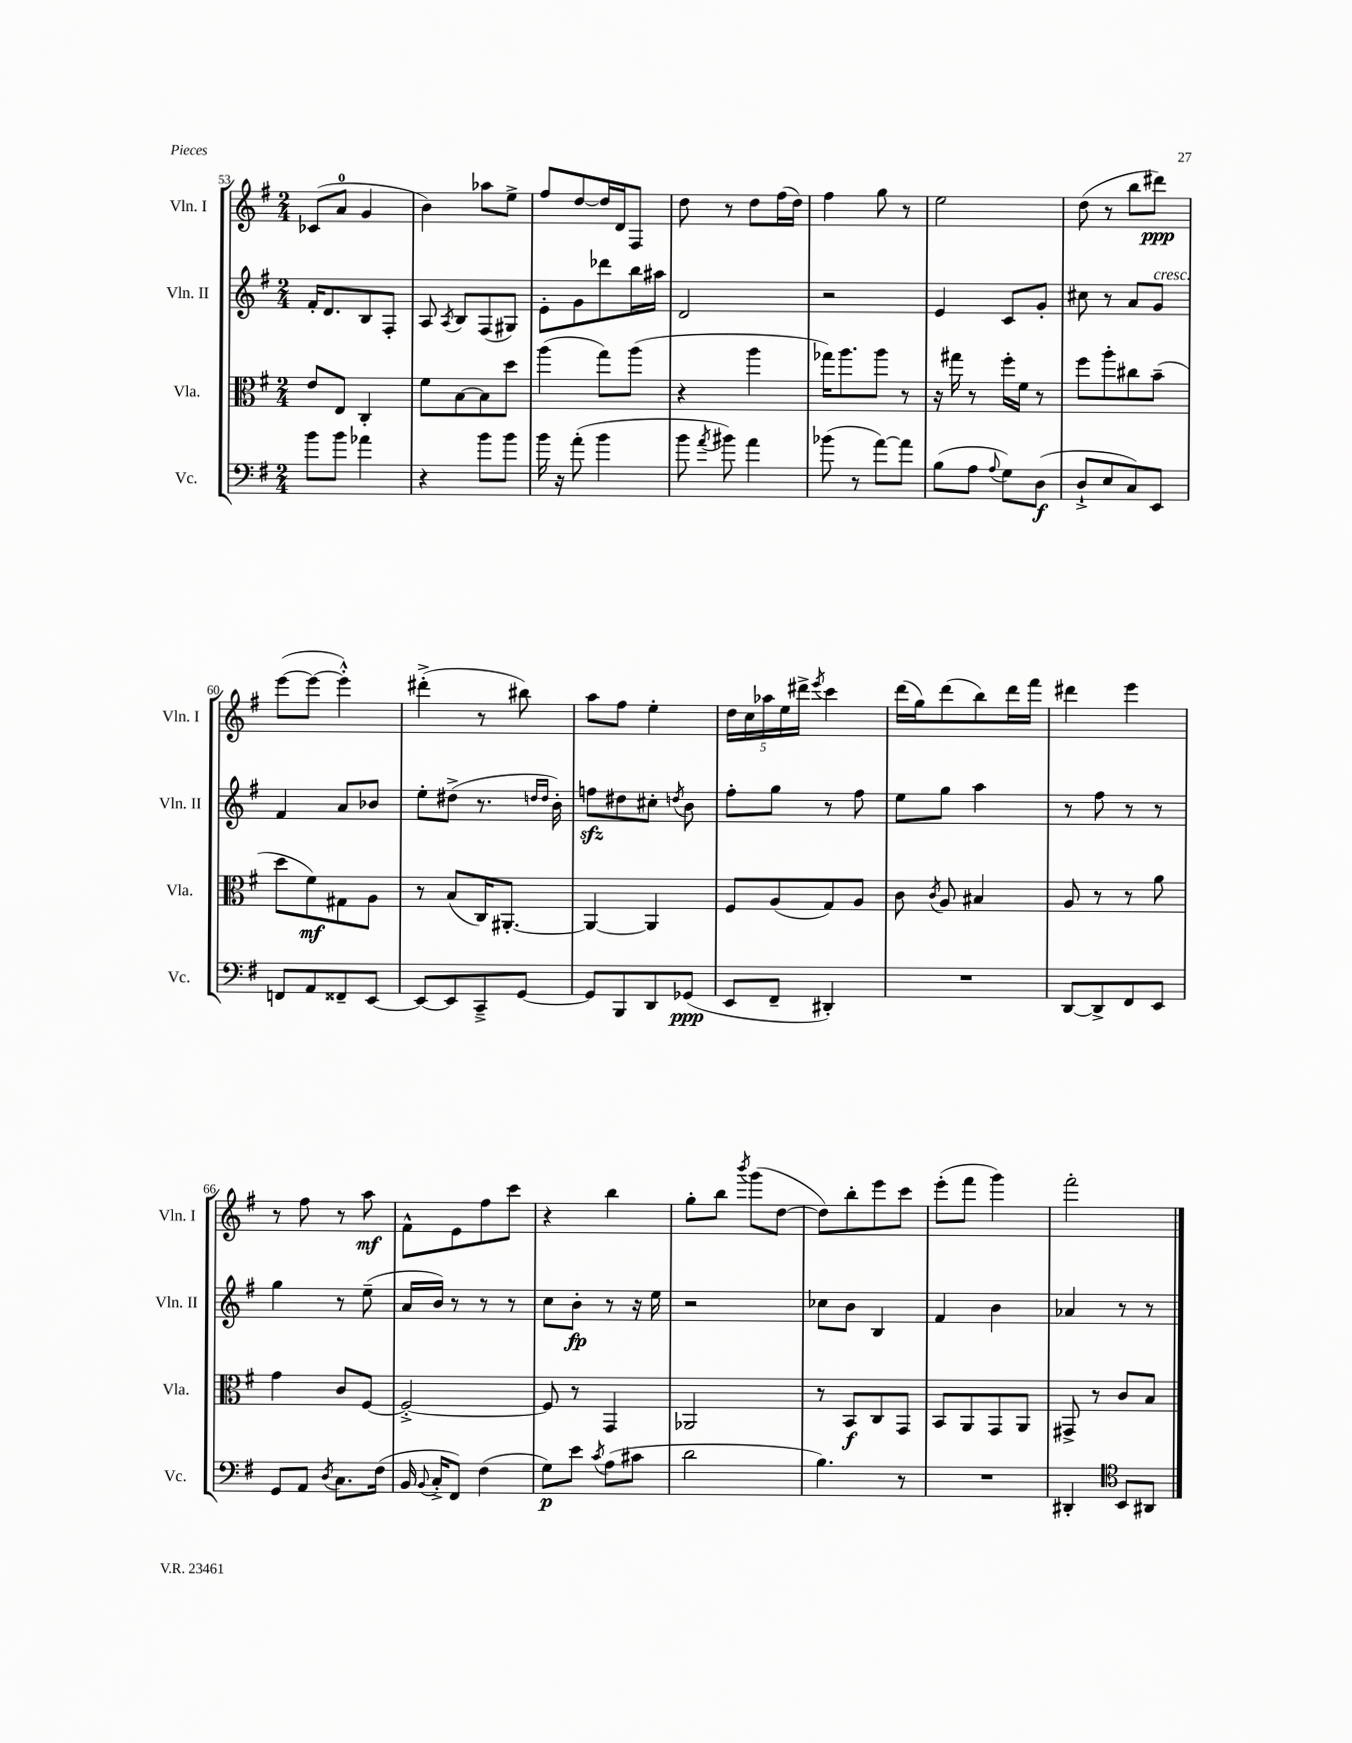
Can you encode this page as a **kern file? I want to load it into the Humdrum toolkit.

**kern	**kern	**kern	**kern
*staff4	*staff3	*staff2	*staff1
*clefF4	*clefC3	*clefG2	*clefG2
*k[f#]	*k[f#]	*k[f#]	*k[f#]
*M2/4	*M2/4	*M2/4	*M2/4
8b	8e	16f#'	(8c-
.	.	8.d	.
8b	8E	.	8a
4a-	4C'	8B	4g
.	.	8F#'	.
=	=	=	=
4r	8f#	8A	4b)
.	.	8qA	.
.	[8B	8B	.
8b	8B]	(8F#	8aa-
8b	8dd	8G#)	8ee^
=	=	=	=
16b	(4aa	8e'	8ff#
16r	.	.	.
(8a'	.	8g	[8dd
4b	8gg)	8ddd-	16dd]
.	.	.	16d
.	(8aa	16bb	8F#
.	.	16aa#	.
=	=	=	=
8b	4r	2d	8dd
8qa	.	.	.
8b#)	.	.	8r
4a	4aa	.	8dd
.	.	.	(16ff#
.	.	.	16dd)
=	=	=	=
(8b-	16gg-)	2r	4ff#
.	8.aa	.	.
8r	.	.	.
[8a)	8aa	.	8gg
8a]	8r	.	8r
=	=	=	=
(8B	16r	4e	2ee
.	16gg#	.	.
8A	8r	.	.
8qqA	.	.	.
8G)	16ff#'	8c	.
.	16f#	.	.
(8D	8r	8g'	.
=	=	=	=
8D`^	8ff#	8cc#	(8dd
8E	8aa'	8r	8r
8C)	8cc#	8a	8bb
8EE	(8b~	8g	8ddd#)
=	=	=	=
8FF	8dd	4f#	([8eee
8AA	8f#)	.	8eee_
8FF##~	8G#	8a	4eee'^^])
[8EE	8A	8b-	.
=	=	=	=
8EE_	8r	8ee'	(4ddd#'^
8EE]	(8B	(8dd#^	.
8CC~^	16C)	8.r	8r
.	[8.AA#'	.	.
[8GG	.	.	8bb#)
.	.	16qqdd	.
.	.	16qqdd	.
.	.	16b')	.
=	=	=	=
8GG]	4AA#_	8ff	8aa
8BBB	.	8dd#	8ff#
8DD	4AA#]	8cc#'	4ee'
.	.	8qdd	.
(8GG-	.	8b	.
=	=	=	=
8EE	8F#	8ff#'	20dd
.	.	.	20cc
.	.	.	20aa-
8FF#~	(8A	8gg	.
.	.	.	20ee
.	.	.	20ddd#^
.	.	.	8qeee
4DD#')	8G)	8r	4ccc
.	8A	8ff#	.
=	=	=	=
2r	8c	8ee	(16ddd
.	.	.	16gg)
.	8qc	.	.
.	8A	8gg	(8ddd
.	4B#	4aa	8bb)
.	.	.	16ddd
.	.	.	16fff#
=	=	=	=
[8DD	8A	8r	4ddd#
8DD^]	8r	8ff#	.
8FF#	8r	8r	4eee
8EE	8a	8r	.
=	=	=	=
8GG	4g	4gg	8r
8AA	.	.	8ff#
8qD	.	.	.
8.C	8c	8r	8r
.	[8F#	(8ee~	8aa
(16F#	.	.	.
=	=	=	=
16BB	2F#'^_	16a	8f#^^
8qqBB	.	.	.
16C'^	.	16b)	.
8FF#)	.	8r	8e
(4F#	.	8r	8ff#
.	.	8r	8ccc
=	=	=	=
8G)	8F#]	8cc	4r
8e	8r	8b'	.
8qc	.	.	.
(8A	4GG	8r	4bb
8c#	.	16r	.
.	.	16ee	.
=	=	=	=
2d	2AA-	2r	8gg'
.	.	.	8bb
.	.	.	8qbbb
.	.	.	(8ggg
.	.	.	[8dd
=	=	=	=
4.B)	8r	8cc-	8dd])
.	8BB	8b	8bb'
.	8C	4B	8eee
8r	8GG	.	8ccc
=	=	=	=
2r	8BB	4f#	(8eee'
.	8AA	.	8fff#
.	8GG	4b	4ggg)
.	8AA	.	.
=	=	=	=
4DD#'	8GG#^	4a-	2fff#'
.	8r	.	.
*clefC4	*	*	*
8BB	8c	8r	.
8AA#	8B	8r	.
==	==	==	==
*-	*-	*-	*-
